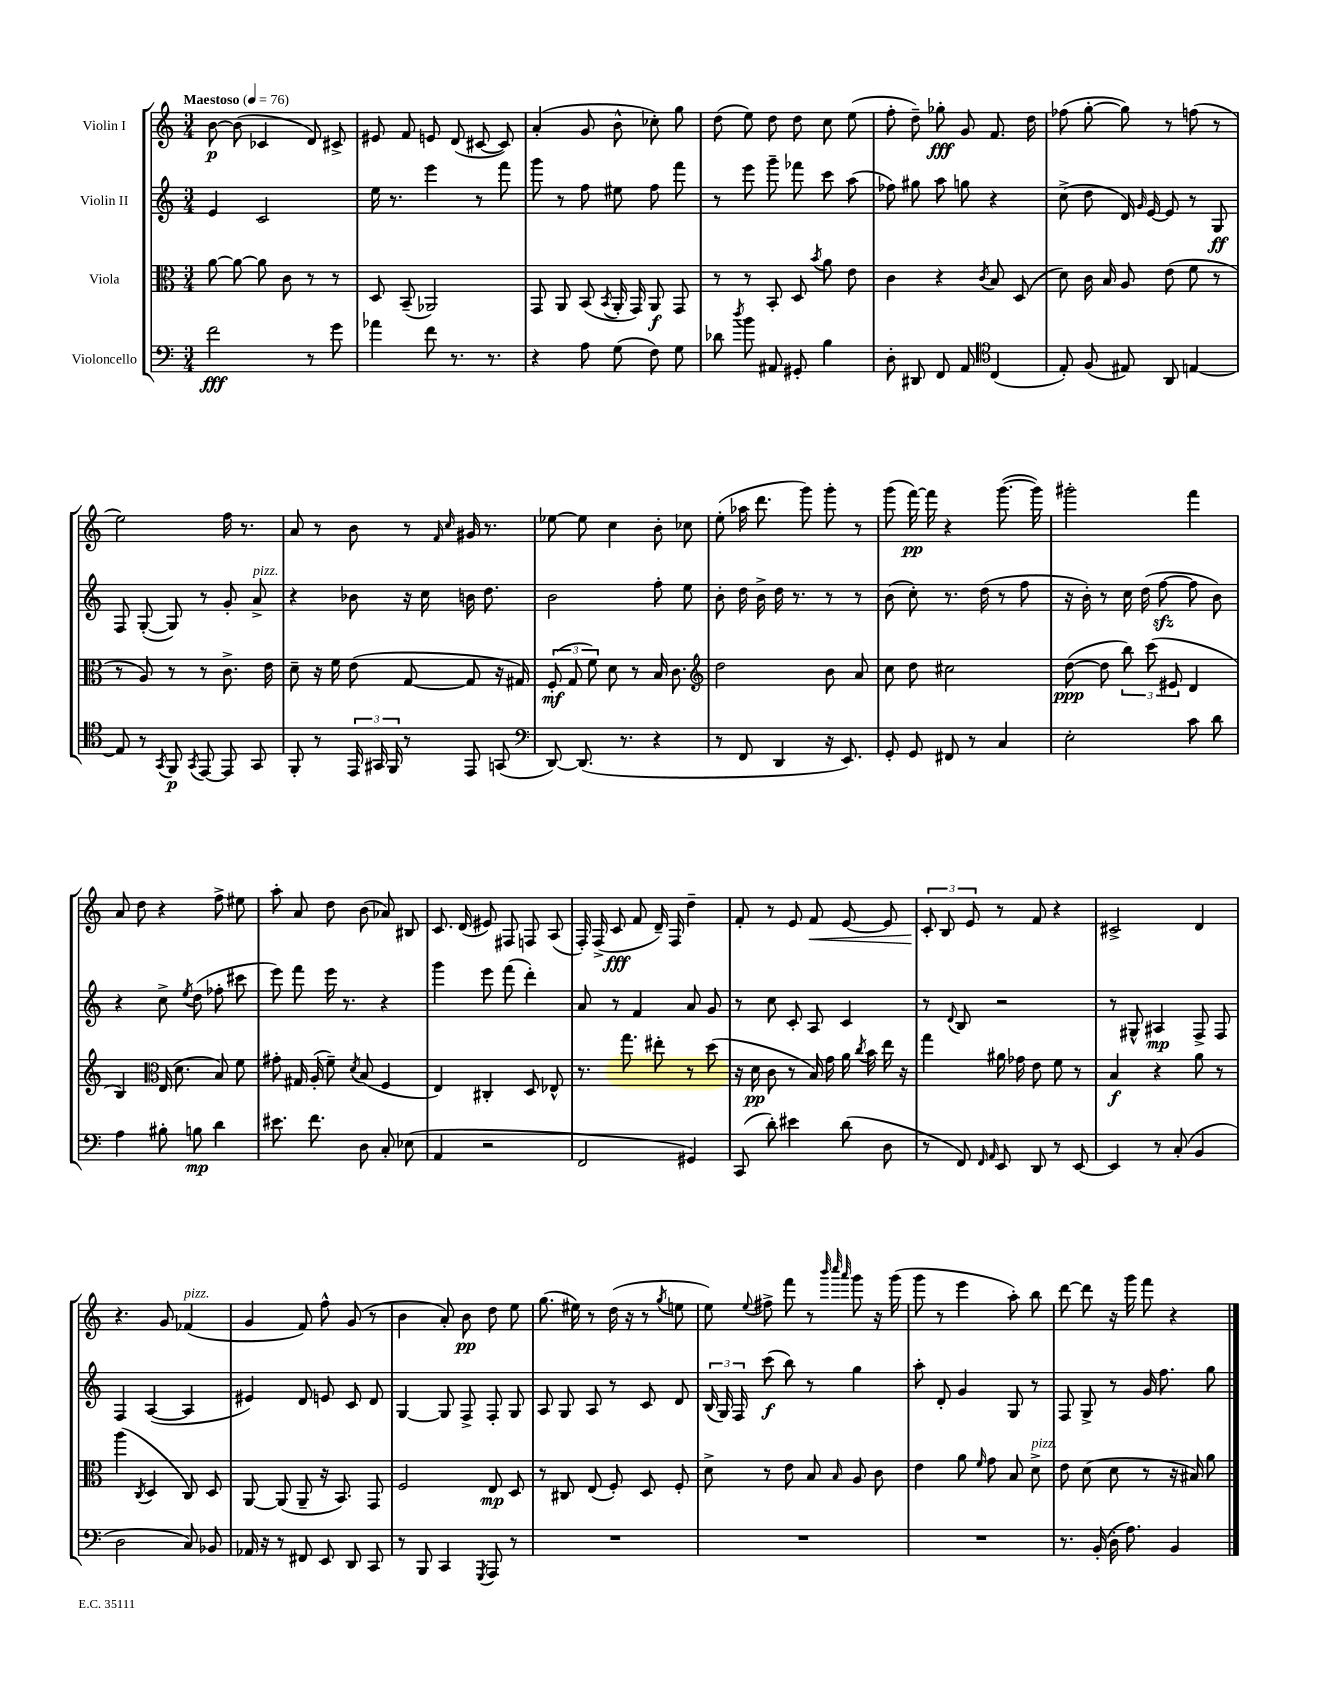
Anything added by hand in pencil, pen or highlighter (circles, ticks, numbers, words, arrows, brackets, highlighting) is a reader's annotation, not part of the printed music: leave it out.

**kern	**dynam	**kern	**dynam	**kern	**dynam	**kern	**dynam
*part4	*part4	*part3	*part3	*part2	*part2	*part1	*part1
*staff4	*staff4	*staff3	*staff3	*staff2	*staff2	*staff1	*staff1
*I"Violoncello	*	*I"Viola	*	*I"Violin II	*	*I"Violin I	*
*clefF4	*	*clefC3	*	*clefG2	*	*clefG2	*
*k[]	*	*k[]	*	*k[]	*	*k[]	*
*M3/4	*	*M3/4	*	*M3/4	*	*M3/4	*
*MM76	*	*MM76	*	*MM76	*	*MM76	*
=1	=1	=1	=1	=1	=1	=1	=1
!	!	!	!	!	!	!LO:TX:a:B:t=Maestoso	!
2f\	fff	[8a\	.	4e/	.	[8b\	p
.	.	8a\_	.	.	.	(8b\]	.
.	.	8a\]	.	2c/	.	4c-X/	.
.	.	8c\	.	.	.	.	.
8r	.	8r	.	.	.	8d/)	.
8g\	.	8r	.	.	.	8c#X^/	.
=2	=2	=2	=2	=2	=2	=2	=2
4a-X\	.	8D/	.	16ee\	.	8e#X/	.
.	.	.	.	8.r	.	.	.
.	.	(8BB~/	.	.	.	8f/	.
8f\	.	2AA-X/)	.	4eee\	.	8en/	.
8.r	.	.	.	.	.	(8d/	.
.	.	.	.	8r	.	[8c#X/	.
8.r	.	.	.	.	.	.	.
.	.	.	.	8fff\	.	8c#/])	.
=3	=3	=3	=3	=3	=3	=3	=3
4r	.	8GG/	.	8ggg\	.	(4a'/	.
.	.	8AA/	.	8r	.	.	.
8A\	.	(8BB/	.	8ff\	.	8g/	.
.	.	8qBB/	.	.	.	.	.
(8G\	.	16AA'/	.	8ee#X\	.	8b^^\	.
.	.	16GG/)	.	.	.	.	.
8F\)	.	8AA/	f	8ff\	.	8cc-X'\)	.
8G\	.	8GG/	.	8fff\	.	8gg\	.
=4	=4	=4	=4	=4	=4	=4	=4
8d-X\	.	8r	.	8r	.	(8dd\	.
8qdd/	.	.	.	.	.	.	.
8b\	.	8r	.	8eee\	.	8ee\)	.
8AA#X/	.	8BB'/	.	8ggg~\	.	8dd\	.
8GG#X'/	.	8D/	.	8fff-X\	.	8dd\	.
.	.	8qb/	.	.	.	.	.
4B\	.	8a\	.	8ccc\	.	8cc\	.
.	.	8e\	.	(8aa\	.	(8ee\	.
=5	=5	=5	=5	=5	=5	=5	=5
8D'\	.	4c\	.	8ff-X\)	.	8ff'\	.
8DD#X/	.	.	.	8gg#X\	.	8dd~\)	.
8FF/	.	4r	.	8aa\	.	8gg-X'\	fff
8AA/	.	.	.	8ggn\	.	8g/	.
*clefC4	*	*	*	*	*	*	*
.	.	8qc/	.	.	.	.	.
(4C/	.	8B/	.	4r	.	8.f/	.
.	.	(8D/	.	.	.	.	.
.	.	.	.	.	.	16dd\	.
=6	=6	=6	=6	=6	=6	=6	=6
8E'/)	.	8d\)	.	(8cc^\	.	(8ff-X\	.
(8F/	.	16c\	.	8dd\	.	[8gg'\	.
.	.	16B/	.	.	.	.	.
8E#X/)	.	8A/	.	16d/)	.	8gg\])	.
.	.	.	.	16qqg/	.	.	.
.	.	.	.	[16e/	.	.	.
8AA/	.	(8e\	.	8e/]	.	8r	.
[4En/	.	8f\	.	8r	.	(8ffn\	.
.	.	8r	.	8G/	ff	8r	.
!!LO:LB:g=z
=7	=7	=7	=7	=7	=7	=7	=7
8E/]	.	8r	.	8F/	.	2ee\)	.
8r	.	8A/)	.	([8G'/	.	.	.
8qGG/	.	.	.	.	.	.	.
8FF/	p	8r	.	8G/])	.	.	.
8qGG/	.	.	.	.	.	.	.
[8EE/	.	8r	.	8r	.	.	.
8EE/]	.	8.c^\	.	8g'/	.	16ff\	.
.	.	.	.	.	.	8.r	.
!	!	!	!	!LO:TX:a:i:t=pizz.	!	!	!
8GG/	.	.	.	8a^/	.	.	.
.	.	16e\	.	.	.	.	.
=8	=8	=8	=8	=8	=8	=8	=8
8FF'/	.	8d~\	.	4r	.	8a/	.
8r	.	16r	.	.	.	8r	.
.	.	16f\	.	.	.	.	.
24EE/	.	(8e\	.	8b-X\	.	8b\	.
24GG#X/	.	.	.	.	.	.	.
24FF/	.	.	.	.	.	.	.
8r	.	[8G/	.	16r	.	8r	.
.	.	.	.	16cc\	.	.	.
.	.	.	.	.	.	16qqf/	.
.	.	.	.	.	.	16qqcc/	.
8EE/	.	8G/]	.	16bn\	.	16g#X/	.
.	.	.	.	8.dd\	.	8.r	.
(8GGn/	.	16r	.	.	.	.	.
.	.	16G#X/)	.	.	.	.	.
=9	=9	=9	=9	=9	=9	=9	=9
*clefF4	*	*	*	*	*	*	*
[8DD/)	.	(12F'/	mf	2b\	.	[8ee-X\	.
.	.	12G/	.	.	.	.	.
(8.DD/]	.	.	.	.	.	8ee-\]	.
.	.	12f\)	.	.	.	.	.
.	.	8d\	.	.	.	4cc\	.
8.r	.	.	.	.	.	.	.
.	.	8r	.	.	.	.	.
4r	.	16B/	.	8ff'\	.	8b'\	.
.	.	8.c\	.	.	.	.	.
.	.	.	.	8ee\	.	8cc-X\	.
=10	=10	=10	=10	=10	=10	=10	=10
*	*	*clefG2	*	*	*	*	*
8r	.	2dd\	.	8b'\	.	(8ee'\	.
8FF/	.	.	.	16dd\	.	16aa-X\	.
.	.	.	.	16b^\	.	8.ddd\	.
4DD/	.	.	.	16dd\	.	.	.
.	.	.	.	8.r	.	.	.
.	.	.	.	.	.	8ggg\)	.
16r	.	8b\	.	8r	.	8ggg'\	.
8.EE/)	.	.	.	.	.	.	.
.	.	8a/	.	8r	.	8r	.
=11	=11	=11	=11	=11	=11	=11	=11
8GG'/	.	8cc\	.	(8b\	.	(8ggg\	.
8GG/	.	8dd\	.	8cc'\)	.	[16fff\)	pp
.	.	.	.	.	.	16fff\]	.
8FF#X/	.	2cc#X\	.	8.r	.	4r	.
8r	.	.	.	.	.	.	.
.	.	.	.	(16dd\	.	.	.
4C/	.	.	.	8r	.	([8.ggg\	.
.	.	.	.	8ff\	.	.	.
.	.	.	.	.	.	16ggg\])	.
=12	=12	=12	=12	=12	=12	=12	=12
2E'\	.	([8dd\	ppp	16r	.	2ggg#X'\	.
.	.	.	.	16b'\)	.	.	.
.	.	8dd\]	.	8r	.	.	.
.	.	12bb\)	.	16cc\	.	.	.
.	.	.	.	(16dd\	.	.	.
.	.	(12ccc\	.	.	.	.	.
.	.	.	.	[8ffzz\	.	.	.
.	.	12e#X/	.	.	.	.	.
8c\	.	4d/	.	8ff\]	.	4fff\	.
8d\	.	.	.	8b\)	.	.	.
!!LO:LB:g=z
=13	=13	=13	=13	=13	=13	=13	=13
4A\	.	4B/)	.	4r	.	8a/	.
.	.	.	.	.	.	8dd\	.
*	*	*clefC3	*	*	*	*	*
8B#X'\	.	(16E/	.	8cc^\	.	4r	.
.	.	8.d\	.	.	.	.	.
.	.	.	.	8qee/	.	.	.
8Bn\	mp	.	.	(8dd\	.	.	.
4d\	.	8B/)	.	8ff-X'\	.	8ff^\	.
.	.	8f\	.	8ccc#X\	.	8ee#X\	.
=14	=14	=14	=14	=14	=14	=14	=14
8.e#X\	.	8g#X'\	.	8eee\)	.	8aa'\	.
.	.	16G#X/	.	8fff\	.	8a/	.
8.f\	.	(16A'/	.	.	.	.	.
.	.	8f~\)	.	16eee\	.	8dd\	.
.	.	.	.	8.r	.	.	.
.	.	8qd/	.	.	.	.	.
8D\	.	(8B/	.	.	.	(8b\	.
8C'/	.	4F/	.	4r	.	8a-X/)	.
(8E-X\	.	.	.	.	.	8B#X/	.
=15	=15	=15	=15	=15	=15	=15	=15
4AA/	.	4E/)	.	4ggg\	.	8.c/	.
.	.	.	.	.	.	(16d/	.
2r	.	4C#X'/	.	8eee\	.	8e#X/)	.
.	.	.	.	(8fff\	.	8F#X/	.
.	.	8D/	.	4ddd'\)	.	8Fn/	.
.	.	8E-X^^/	.	.	.	(8A/	.
=16	=16	=16	=16	=16	=16	=16	=16
2FF/	.	8.r	.	8a/	.	16F'/)	.
.	.	.	.	.	.	(16F^/	.
.	.	.	.	8r	.	8c/	fff
.	.	8.gg\	.	.	.	.	.
.	.	.	.	4f/	.	8f/	.
.	.	8ee#X'\	.	.	.	16d~/)	.
.	.	.	.	.	.	16F/	.
4GG#X/)	.	8r	.	8a/	.	4dd~\	.
.	.	(8dd\	.	8g/	.	.	.
=17	=17	=17	=17	=17	=17	=17	=17
(8CC/	.	16r	.	8r	.	8f'/	.
.	.	16d\	pp	.	.	.	.
8d'\)	.	8c\	.	8cc\	.	8r	.
4e#X\	.	8r	.	8c'/	.	8e/	.
!	!	!	!	!	!	!	!LO:HP:b
.	.	16B/)	.	8A/	.	8f/	<
.	.	16g\	.	.	.	.	.
(8d\	.	16a\	.	4c/	.	[8e/	.
.	.	8qcc/	.	.	.	.	.
.	.	16b\	.	.	.	.	.
8D\	.	16ee\	.	.	.	8e/]	.
.	.	16r	.	.	.	.	.
=18	=18	=18	=18	=18	=18	=18	=18
8r	.	4gg\	.	8r	.	12c'/	.
.	.	.	.	.	.	12B/	[
.	.	.	.	8qqd/	.	.	.
8FF/)	.	.	.	8B/	.	.	.
.	.	.	.	.	.	12e/	.
16qqFF/	.	.	.	.	.	.	.
16qqAA/	.	.	.	.	.	.	.
8EE/	.	16a#X\	.	2r	.	8r	.
.	.	16g-X\	.	.	.	.	.
8DD/	.	8e\	.	.	.	8f/	.
8r	.	8f\	.	.	.	4r	.
[8EE/	.	8r	.	.	.	.	.
=19	=19	=19	=19	=19	=19	=19	=19
4EE/]	.	4B/	f	8r	.	2c#X^/	.
.	.	.	.	8G#X^^/	.	.	.
8r	.	4r	.	4A#X/	mp	.	.
(8C'/	.	.	.	.	.	.	.
4BB/	.	8a\	.	8F^/	.	4d/	.
.	.	8r	.	8F/	.	.	.
!!LO:LB:g=z
=20	=20	=20	=20	=20	=20	=20	=20
2D\	.	(4aa\	.	4F/	.	4.r	.
.	.	8qC/	.	.	.	.	.
.	.	4D/	.	([4A/	.	.	.
.	.	.	.	.	.	8g/	.
!	!	!	!	!	!	!LO:TX:a:i:t=pizz.	!
8C/)	.	8C/)	.	4A/]	.	(4f-X/	.
8BB-X/	.	8D/	.	.	.	.	.
=21	=21	=21	=21	=21	=21	=21	=21
16AA-X/	.	[8AA/	.	4e#X/)	.	4g/	.
16r	.	.	.	.	.	.	.
8r	.	(8AA/]	.	.	.	.	.
8FF#X/	.	8AA~/	.	8d/	.	8f/)	.
8EE/	.	16r	.	8en/	.	8ff^^\	.
.	.	8.BB/)	.	.	.	.	.
8DD/	.	.	.	8c/	.	(8g/	.
8CC/	.	8GG/	.	8d/	.	8r	.
=22	=22	=22	=22	=22	=22	=22	=22
8r	.	2F/	.	[4G/	.	4b\	.
8BBB/	.	.	.	.	.	.	.
4CC/	.	.	.	8G/]	.	8a'/)	.
.	.	.	.	8F^/	.	8b\	pp
8qGGG/	.	.	.	.	.	.	.
8AAA/	.	8E/	mp	8F'/	.	8dd\	.
8r	.	8D/	.	8G/	.	8ee\	.
=23	=23	=23	=23	=23	=23	=23	=23
2.r	.	8r	.	8A/	.	(8.gg\	.
.	.	8C#X/	.	8G/	.	.	.
.	.	.	.	.	.	16ee#X\)	.
.	.	(8E/	.	8A/	.	8r	.
.	.	8F'/)	.	8r	.	(16dd\	.
.	.	.	.	.	.	16r	.
.	.	8D/	.	8c/	.	8r	.
.	.	.	.	.	.	8qgg/	.
.	.	8F'/	.	8d/	.	8een\	.
=24	=24	=24	=24	=24	=24	=24	=24
2.r	.	8d^\	.	(24B/	.	8ee\)	.
.	.	.	.	24G/)	.	.	.
.	.	.	.	24F/	.	.	.
.	.	.	.	.	.	8qqee/	.
.	.	8r	.	(8ccc\	f	8ff#X^\	.
.	.	8e\	.	8bb\)	.	8fff\	.
.	.	8B/	.	8r	.	8r	.
.	.	.	.	.	.	32qqbbb/	.
.	.	.	.	.	.	32qqcccc/	.
.	.	16qqB/	.	.	.	32qqaaa/	.
.	.	8A/	.	4gg\	.	8ggg\	.
.	.	8c\	.	.	.	16r	.
.	.	.	.	.	.	(16ggg\	.
=25	=25	=25	=25	=25	=25	=25	=25
2.r	.	4e\	.	8aa'\	.	8ggg\	.
.	.	.	.	8d'/	.	8r	.
.	.	8a\	.	4g/	.	4eee\	.
.	.	16qqf/	.	.	.	.	.
.	.	8g\	.	.	.	.	.
.	.	8B/	.	8G/	.	8aa'\)	.
!	!	!LO:TX:a:i:t=pizz.	!	!	!	!	!
.	.	8d^\	.	8r	.	8bb\	.
=26	=26	=26	=26	=26	=26	=26	=26
8.r	.	8e\	.	8F/	.	[8ddd\	.
.	.	(8d\	.	8G^/	.	8ddd\]	.
(16BB'/	.	.	.	.	.	.	.
16D'\	.	8d\	.	8r	.	16r	.
8.A\)	.	.	.	.	.	16ggg\	.
.	.	8r	.	16g/	.	8fff\	.
.	.	.	.	8.ff\	.	.	.
4BB/	.	16r	.	.	.	4r	.
.	.	16B#X/)	.	.	.	.	.
.	.	8a\	.	8gg\	.	.	.
==	==	==	==	==	==	==	==
*-	*-	*-	*-	*-	*-	*-	*-
